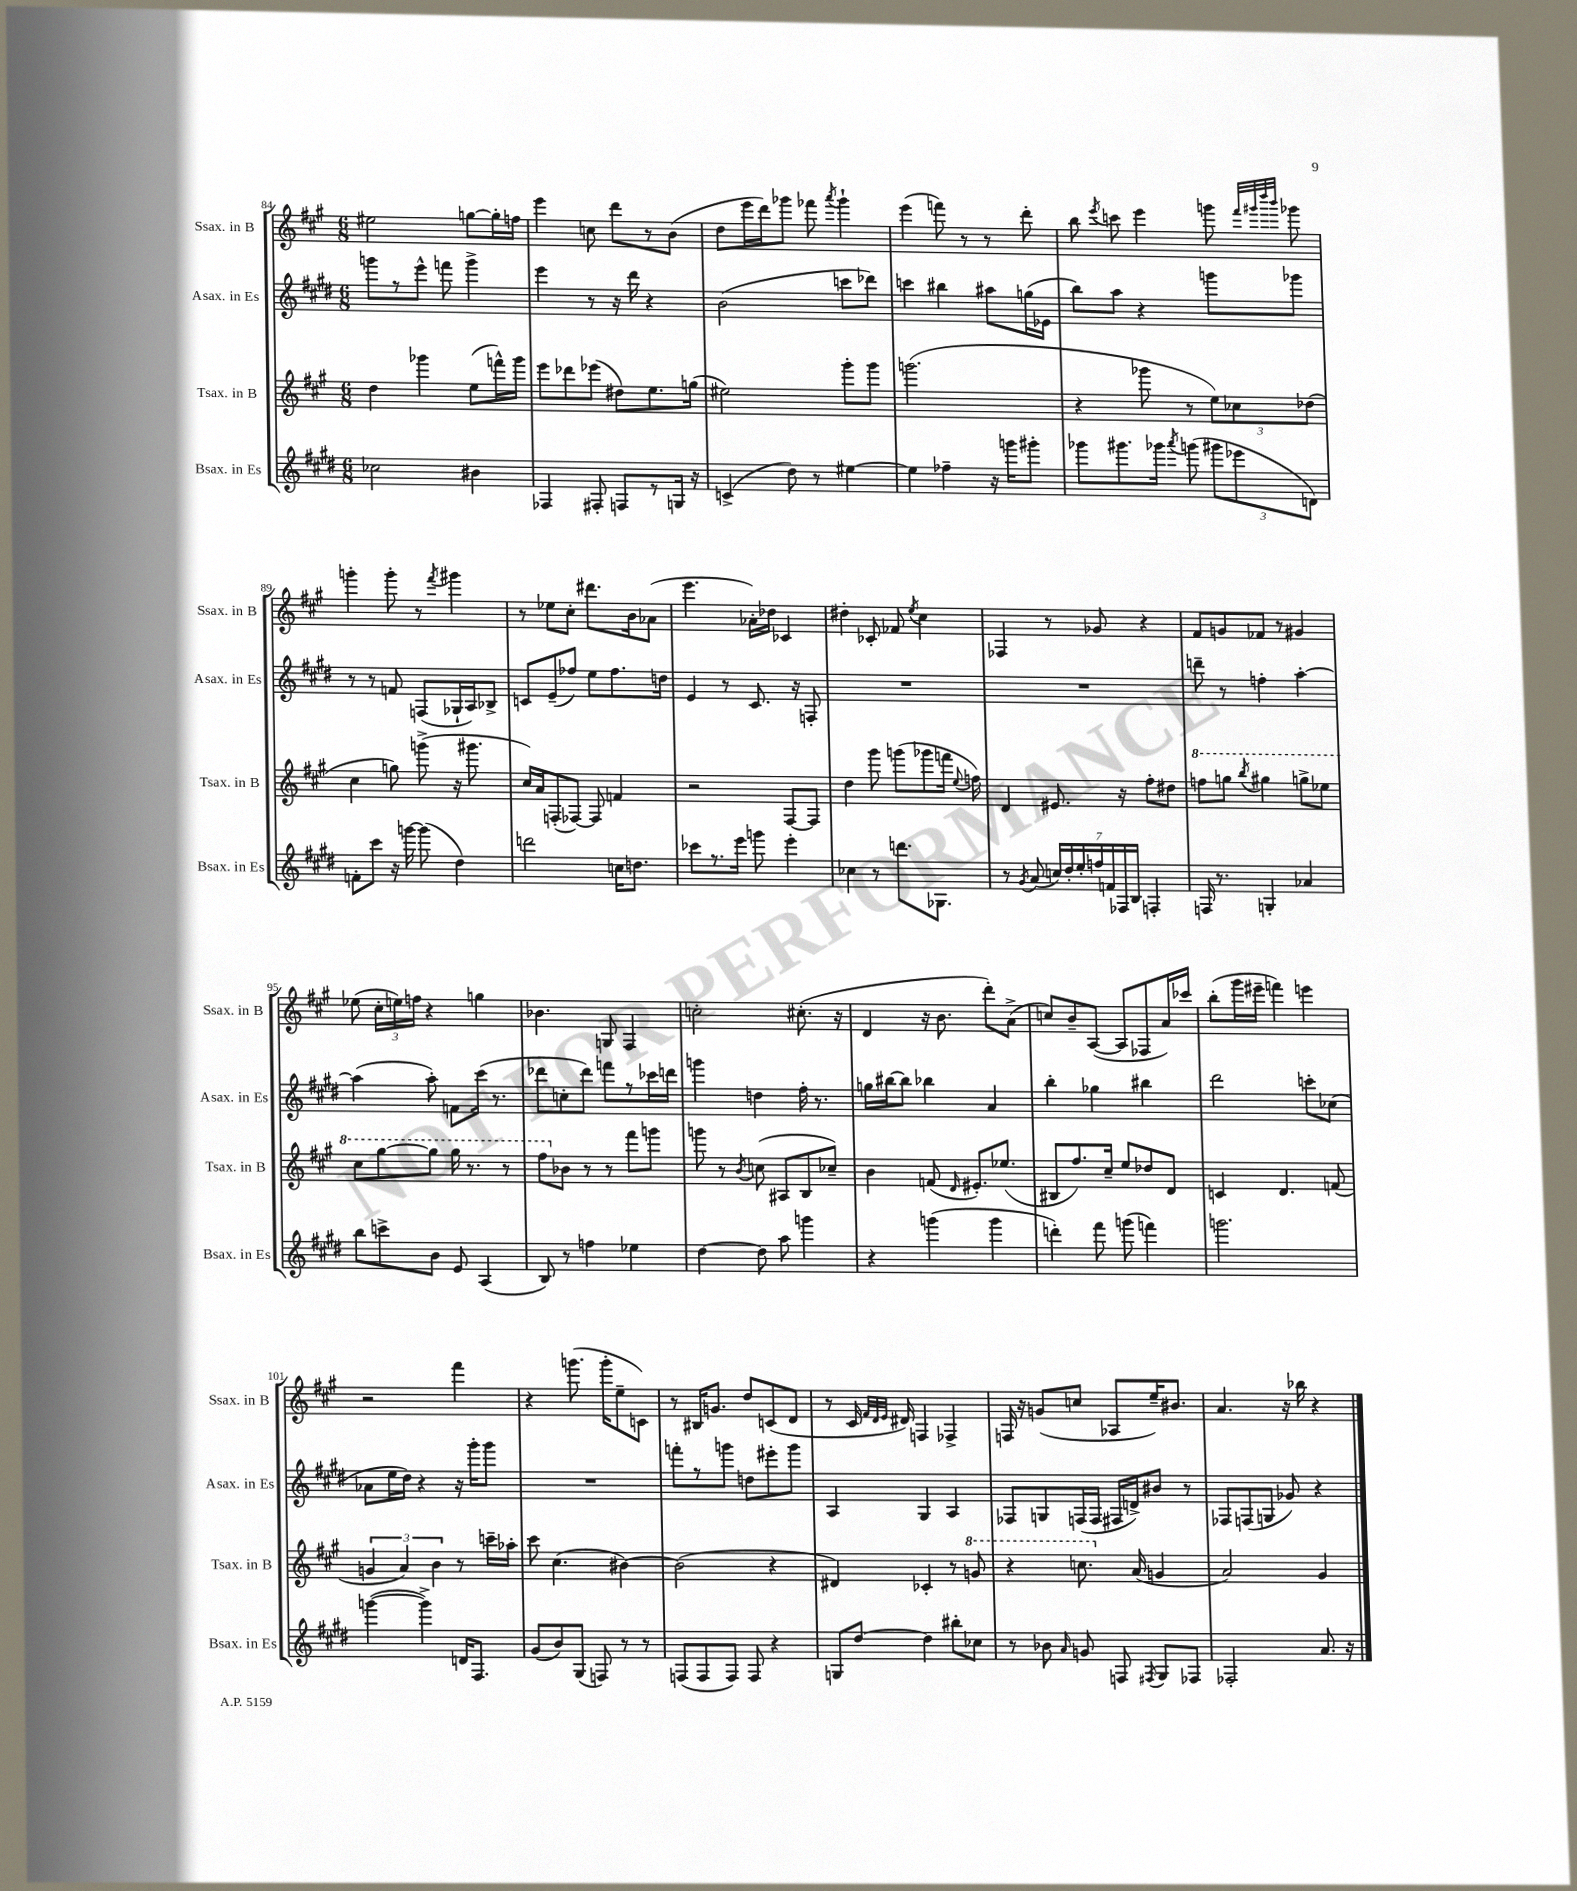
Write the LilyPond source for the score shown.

<<
\new StaffGroup <<
\new Staff = "s0" \with { instrumentName = "Ssax. in B" shortInstrumentName = "Ssax. in B" } {
    \clef treble \key a \major \numericTimeSignature \time 6/8
    \autoBeamOff eis''2 g''8[~ g''16-. f''16] |
    e'''4 c''8 d'''8[ r8 b'8]( |
    d''8[ e'''16 d'''16) ges'''8] fes'''8 \acciaccatura { a'''8 } ges'''4-! |
    e'''4( f'''8) r8 r8 d'''8-. |
    b''8 \acciaccatura { e'''8 } c'''8 e'''4 g'''8 \grace { fis'''32[ gis'''32 d''''32 b'''32] } ges'''8 |
    g'''4-. g'''8-. r8 \acciaccatura { fis'''8 } gis'''4 |
    r8 ees''8[ cis''8]-. dis'''8.[ b'16 aes'8]( |
    e'''4. aes'16[-.) des''16] ces'4 |
    dis''4-. ces'8-. fes'8 \acciaccatura { e''8 } cis''4 |
    fes4 r8 ges'8 r4 |
    fis'8[ g'8 fes'8] r8 gis'4 |
    ees''8( \tuplet 3/2 { cis''16[-. e''16) f''16] } r4 g''4 |
    bes'4. g8 fis4 |
    c''2-. cis''8.-.( r16 |
    d'4 r16 b'8. d'''8[-.) a'8]->( |
    c''8[) b'8-- a8]~( a8[ fes8 a'16) ces'''16] |
    b''8[-.( gis'''16 eis'''16]-- f'''4) e'''4 |
    r2 fis'''4 |
    r4 g'''8.( g'''16[-. e''8-- c'8]) |
    r8 bis16[ g'8.] d''8[ c'8( d'8] |
    r8 cis'16 \grace { fis'32[ d'32 e'32] } dis'16) f4 fes4-> |
    f16 r16 g'8[( c''8] aes8[ e''16--) bis'8.] |
    a'4. r16 bes''16 r4 \bar "|." |
}
\new Staff = "s1" \with { instrumentName = "Asax. in Es" shortInstrumentName = "Asax. in Es" } {
    \clef treble \key e \major \numericTimeSignature \time 6/8
    \autoBeamOff g'''8[ r8 e'''8]-^ f'''8 g'''4-> |
    e'''4 r8 r16 dis'''16 r4 |
    b'2( c'''8[ des'''8]) |
    c'''4 bis''4 ais''8[ g''16( ees'16] |
    b''8[) a''8] r4 g'''8[ ges'''8] |
    r8 r8 f'8 f8[( ges16-! a16) bes8]-> |
    c'8[ e'8--( fes''8]) e''8[ fes''8. d''16] |
    e'4 r8 cis'8. r16 f8-. |
    R2. |
    R2. |
    d'''8-- r8 f''4-. a''4~-. |
    a''4( a''8-.) f'8[ cis'''16]( r8. |
    des'''8[ c''8-. des'''8]) f'''8[ r8 ces'''16 d'''16] |
    g'''4 d''4 fis''16-. r8. |
    g''16[ bis''16~ bis''8] bes''4 a'4 |
    b''4-. ges''4 bis''4 |
    dis'''2 c'''8[-. ces''8]( |
    aes'8[ e''16 dis''16]) r4 r16 gis'''16[-. gis'''8] |
    R2. |
    f'''8[-. r8 g'''8] d''8[ eis'''8-. g'''8] |
    a4 gis4 a4 |
    fes8[ g8 f16( f16] fis16[ d'16->) bis'8] r8 |
    fes8[ f8( g8] ges'8) r4 \bar "|." |
}
\new Staff = "s2" \with { instrumentName = "Tsax. in B" shortInstrumentName = "Tsax. in B" } {
    \clef treble \key a \major \numericTimeSignature \time 6/8
    \autoBeamOff d''4 ges'''4 e''8[( f'''16-^) ges'''16] |
    e'''8[ des'''8 ees'''8]( dis''8[) e''8. g''16]( |
    eis''2) gis'''8[-. gis'''8] |
    g'''2.( |
    r4 ges'''8 r8 \tuplet 3/2 { e''8[) ces''8 des''8]( } |
    cis''4 g''8) g'''8->( r16 gis'''8. |
    cis''16[) a'16 f8-.( fes8]~) fes8 f'4 |
    r2 fis8[~ fis8] |
    d''4 gis'''8 g'''8[( ges'''8 f'''16] \appoggiatura { e''8 } f''16) |
    d'4 eis'8. r16 fis''8[-. dis''8] |
    \ottava #1 f'''8[ g'''8] \acciaccatura { b'''8 } gis'''4 g'''8[-> ees'''8] |
    cis'''8[ gis'''8~ gis'''8] gis'''16 r8. r8 |
    fis'''8[ \ottava #0 bes'8] r8 r8 fis'''8[ g'''8] |
    g'''8 r8 \acciaccatura { b'8 } c''8( ais8[ b8 ces''8]--) |
    b'4 f'8( \grace { d'16 } eis'8.[-.) ees''8.]( |
    bis8[ fis''8.) cis''16]-- e''8[ des''8 d'8] |
    c'4 d'4. f'8( |
    \tuplet 3/2 { g'4 a'4) b'4 } r8 c'''16[-- aes''16]-. |
    cis'''8 cis''4.( bis'4~) |
    bis'2( r4 |
    dis'4) ces'4-. r8 \ottava #1 g''8 |
    r4 c'''8. \ottava #0 a'16( g'4 |
    a'2) gis'4 \bar "|." |
}
\new Staff = "s3" \with { instrumentName = "Bsax. in Es" shortInstrumentName = "Bsax. in Es" } {
    \clef treble \key e \major \numericTimeSignature \time 6/8
    \autoBeamOff ces''2 bis'4 |
    fes4 fis8-. f8[ r8 g16] r16 |
    c'4->( dis''8) r8 eis''4~ |
    eis''4 fes''4-- r16 g'''16[ gis'''8]-. |
    ges'''8[ gis'''8. ges'''16] \acciaccatura { a'''8 } g'''8( \tuplet 3/2 { gis'''8[ ees'''8 d'8]) } |
    f'8[-. cis'''8] r16 g'''16~ g'''8( dis''4) |
    d'''2 c''16[ d''8.] |
    ces'''8[ r8. e'''16] g'''8 e'''4-. |
    ces''4 r8 d'''8.[ ges8.] |
    r8 \acciaccatura { gis'8 } a'8( \tuplet 7/4 { c''16[) dis''16-. e''16-. f''16 f'16 fes16 b16] } f4-. |
    f16 r8. g4-. aes'4 |
    b''8[ c'''8-> b'8] e'8 a4( |
    b8) r8 f''4 ees''4 |
    dis''4~ dis''8 a''8 g'''4 |
    r4 g'''4( g'''4 |
    d'''4-.) fis'''8 g'''8( f'''4) |
    g'''2. |
    g'''4~( g'''4->) d'16[ fis8.] |
    gis'8[( b'8) gis8]( f8) r8 r8 |
    f8[( f8 f8]) f8 r4 |
    g8[ dis''8]~ dis''4 bis''8[-. ces''8] |
    r8 bes'8 \grace { a'16 } g'8 f8 \acciaccatura { fis8 } gis8[ fes8] |
    fes2-. a'8. r16 \bar "|." |
}
>>
>>
\layout { \context { \Score currentBarNumber = #84 } }
